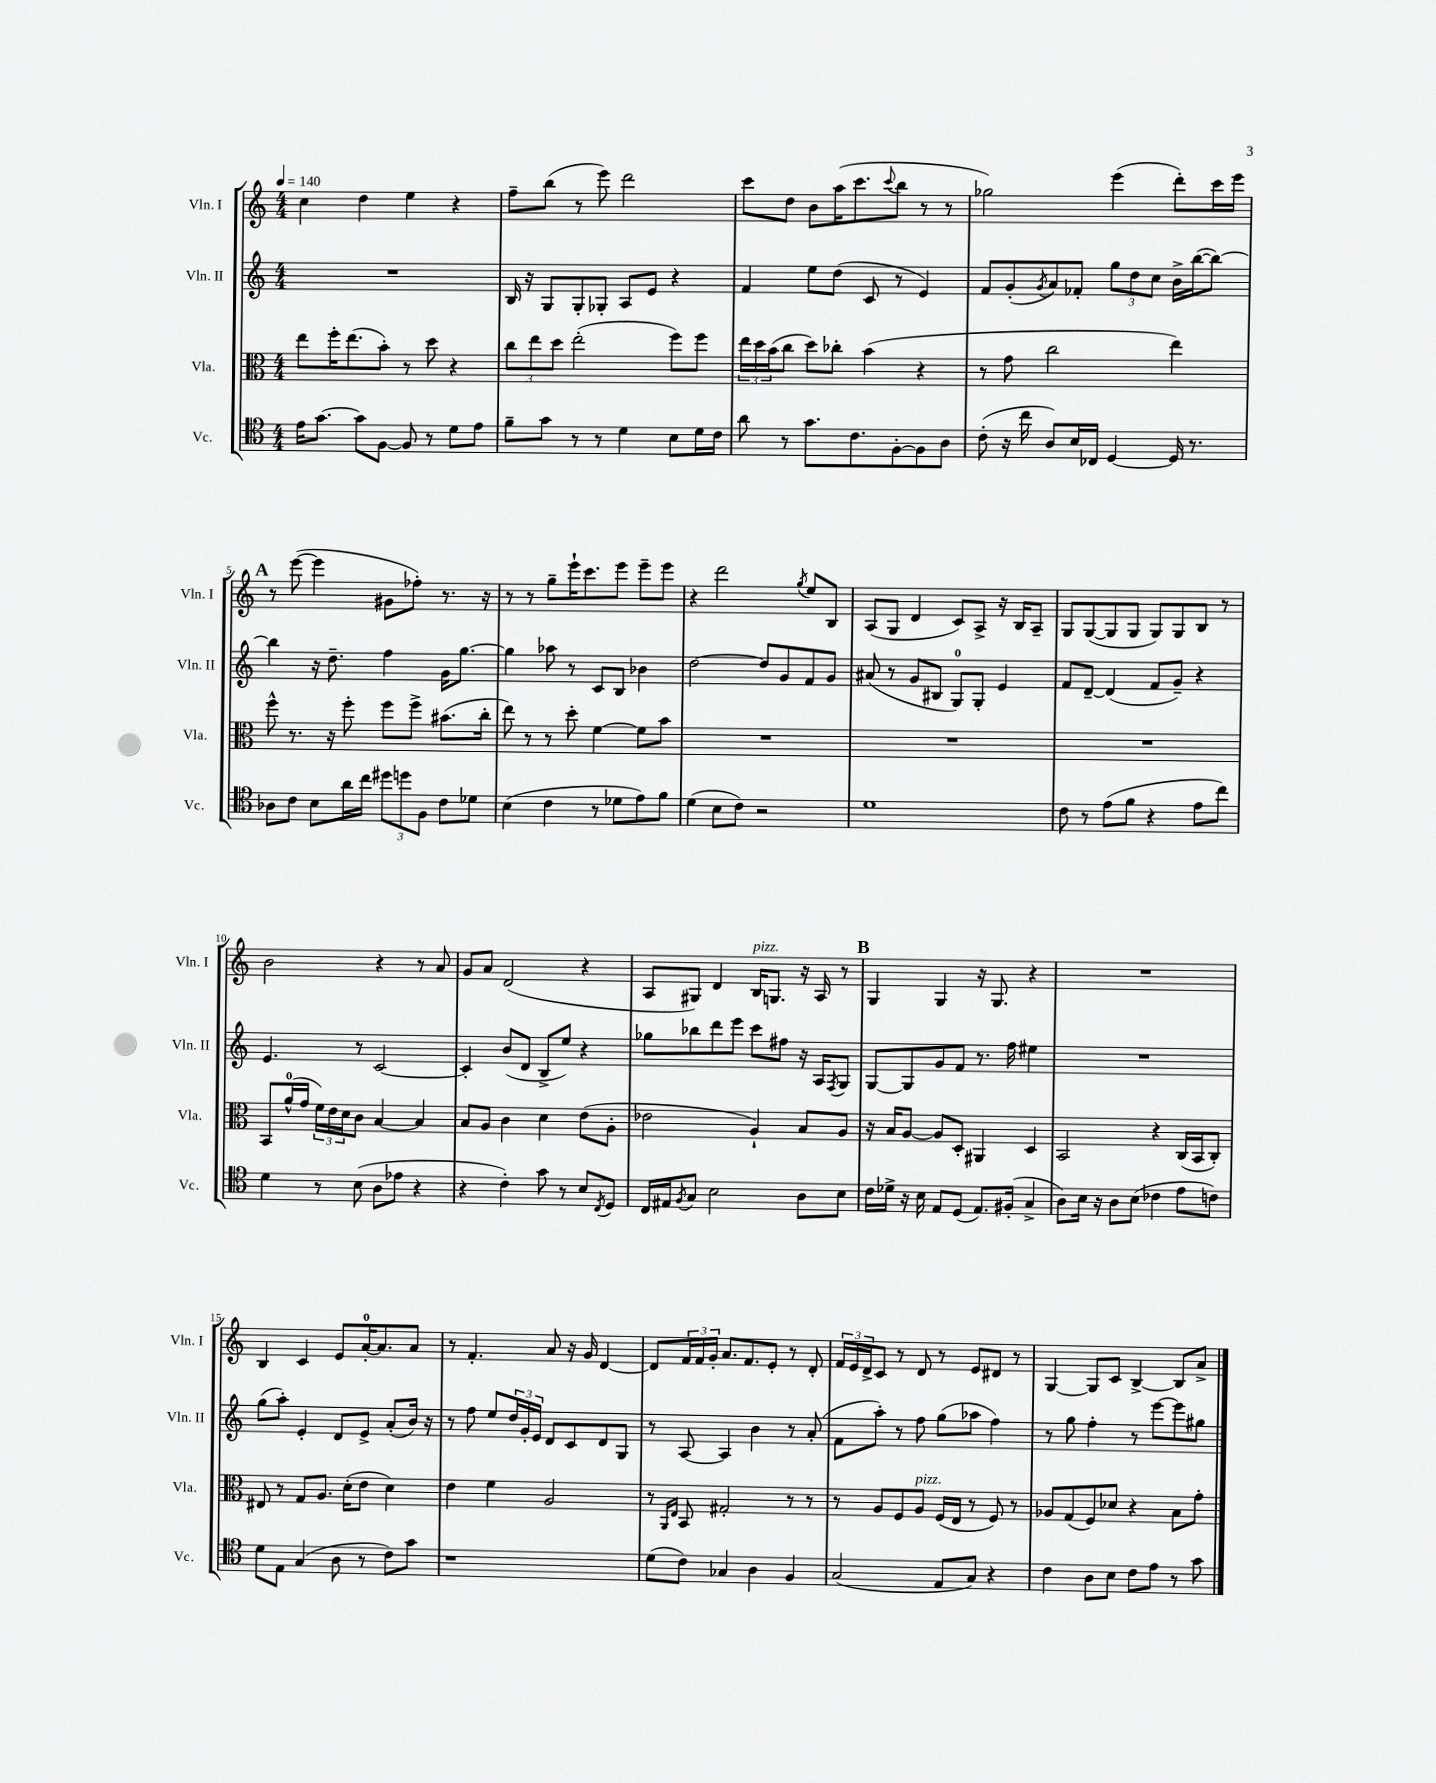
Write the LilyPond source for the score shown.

<<
\new StaffGroup <<
\new Staff = "s0" \with { instrumentName = "Vln. I" shortInstrumentName = "Vln. I" } {
    \clef treble \key c \major \numericTimeSignature \time 4/4 \tempo 4 = 140
    c''4 d''4 e''4 r4 |
    f''8-- b''8( r8 e'''8) d'''2 |
    c'''8 d''8 b'8 a''16( c'''8. \appoggiatura { c'''8 } b''8 r8 r8 |
    ges''2) e'''4( d'''8-.) c'''16 e'''16 |
    \mark \markup { \bold "A" } r8 e'''8~( e'''4 gis'8 fes''8-.) r8. r16 |
    r8 r8 g''8-- e'''16-! c'''8. e'''8 e'''8-- e'''8 |
    r4 d'''2 \acciaccatura { g''8 } e''8 b8 |
    a8( g8 d'4 c'8) a8-> r16 b16 a8-- |
    g8 g8~( g8 g8 g8) g8 b8 r8 |
    b'2 r4 r8 a'8 |
    g'8 a'8 d'2( r4 |
    a8 gis8) d'4 b16^\markup { \italic "pizz." } g8. r16 a16 r8 |
    \mark \markup { \bold "B" } g4 g4 r16 g8. r4 |
    R1 |
    b4 c'4 e'8 a'16-0~-. a'8. a'8 |
    r8 f'4.-. a'8 r16 g'16 d'4~ |
    d'8 \tuplet 3/2 { f'16 f'16 g'16-. } a'8. f'8. e'8-. r8 d'8-. |
    \tuplet 3/2 { f'16 e'16 d'16-> } c'8 r8 d'8 r8 e'8 dis'8 r8 |
    g4~ g8 c'8 b4~-> b8 a'8-> \bar "|." |
}
\new Staff = "s1" \with { instrumentName = "Vln. II" shortInstrumentName = "Vln. II" } {
    \clef treble \key c \major \numericTimeSignature \time 4/4
    R1 |
    b16 r16 g8 g8-. ges8-. a8 e'8 r4 |
    f'4 e''8 d''8( c'8 r8 e'4) |
    f'8 g'8-.( \acciaccatura { g'8 } a'8) fes'8-. \tuplet 3/2 { g''8 d''8 c''8 } b'16-> b''16~( b''8~) |
    \mark \markup { \bold "A" } b''4 r16 d''8.-- f''4 g'16 g''8.~ |
    g''4 aes''8 r8 c'8 b8 bes'4 |
    d''2~ d''8 g'8 f'8 g'8 |
    ais'8( r8 g'8 bis8 g8-0) g8-. e'4 |
    f'8 d'8~-- d'4( f'8 g'8--) r4 |
    e'4. r8 c'2~ |
    c'4-. b'8( d'8 b8-> e''8) r4 |
    ges''8 bes''8 d'''8 e'''8 c'''8 fis''8 r16 a16 \acciaccatura { f8 } g8 |
    \mark \markup { \bold "B" } g8~ g8 g'8 f'8 r8. f''16 eis''4 |
    R1 |
    g''8( a''8-.) e'4-. d'8 e'8-> a'8-.( b'16) r16 |
    r8 f''8 e''8 \tuplet 3/2 { d''16 g'16-. e'16 } d'8 c'8 d'8 g8 |
    r8 a8~ a4 b'4 r8 a'8-.( |
    f'8 a''8-.) r8 f''8 g''8( aes''8 f''4) |
    r8 g''8 f''4-. r8 e'''8~ e'''8 gis''8 \bar "|." |
}
\new Staff = "s2" \with { instrumentName = "Vla." shortInstrumentName = "Vla." } {
    \clef alto \key c \major \numericTimeSignature \time 4/4
    e''8 f''16-. e''8.( b'8-.) r8 d''8 r4 |
    \tuplet 3/2 { c''8 e''8 d''8 } e''2-.( f''8) f''8 |
    \tuplet 3/2 { e''16 d''16 b'16( } c''8 d''8) ces''8-. b'4( r4 |
    r8 g'8 c''2 e''4) |
    \mark \markup { \bold "A" } f''8-^ r8. r16 f''8-. f''8 f''8-> bis'8.( c''16-. |
    e''8) r8 r8 d''8-. f'4~ f'8 b'8 |
    R1 |
    R1 |
    R1 |
    b,8 a'16-0-^( g'16 \tuplet 3/2 { f'16) e'16 d'16 } c'8 b4~ b4 |
    b8 a8 c'4 d'4 e'8( a8-. |
    ees'2 a4-!) b8 a8 |
    \mark \markup { \bold "B" } r16 b16 a8~ a8 d8-. ais,4 d4 |
    b,2 r4 c16( b,16 c8-.) |
    eis8 r8 g8 a8. d'16-.( e'8 d'4) |
    e'4 f'4 a2 |
    r8 \grace { a,16 e16 } b,8 gis2-. r8 r8 |
    r8 a8 f8 a8^\markup { \italic "pizz." } f16( e16 r8 f8) r8 |
    aes8 g8( f8) des'8 r4 b8 g'8-. \bar "|." |
}
\new Staff = "s3" \with { instrumentName = "Vc." shortInstrumentName = "Vc." } {
    \clef tenor \key c \major \numericTimeSignature \time 4/4
    e'16 g'8.~ g'8 f8~ f8 r8 d'8 e'8 |
    f'8-- g'8 r8 r8 d'4 b8 d'16 c'16 |
    a'8 r8 g'8. c'8. f8~-. f8 a8 |
    c'8-.( r16 c''16 a8) b16 ces16 d4~ d16 r8. |
    \mark \markup { \bold "A" } aes8 c'8 b8 a'16 c''16 \tuplet 3/2 { dis''8 d''8 f8 } c'8 des'8 |
    b4( c'4 r8 des'8 e'8) f'8 |
    d'4( b8 c'8) r2 |
    d'1 |
    c'8 r8 e'8( f'8 r4 e'8 c''8) |
    d'4 r8 b8( a8 ees'8 r4 |
    r4 c'4-.) g'8 r8 b8 \acciaccatura { c8 } d8 |
    c16 eis16 \acciaccatura { f8 } g8 b2 a8 b8 |
    \mark \markup { \bold "B" } c'16 des'16-> r16 b16 e8 d8( e8.) fis16-.( g4-> |
    a8) b16 r16 a8 b8( ces'4 e'8 c'8) |
    d'8 e8 g4( a8 r8 c'8) g'8 |
    r1 |
    d'8( c'8) ges4 a4 f4 |
    g2( e8 g8) r4 |
    c'4 a8 b8 c'8 e'8 r8 g'8 \bar "|." |
}
>>
>>
